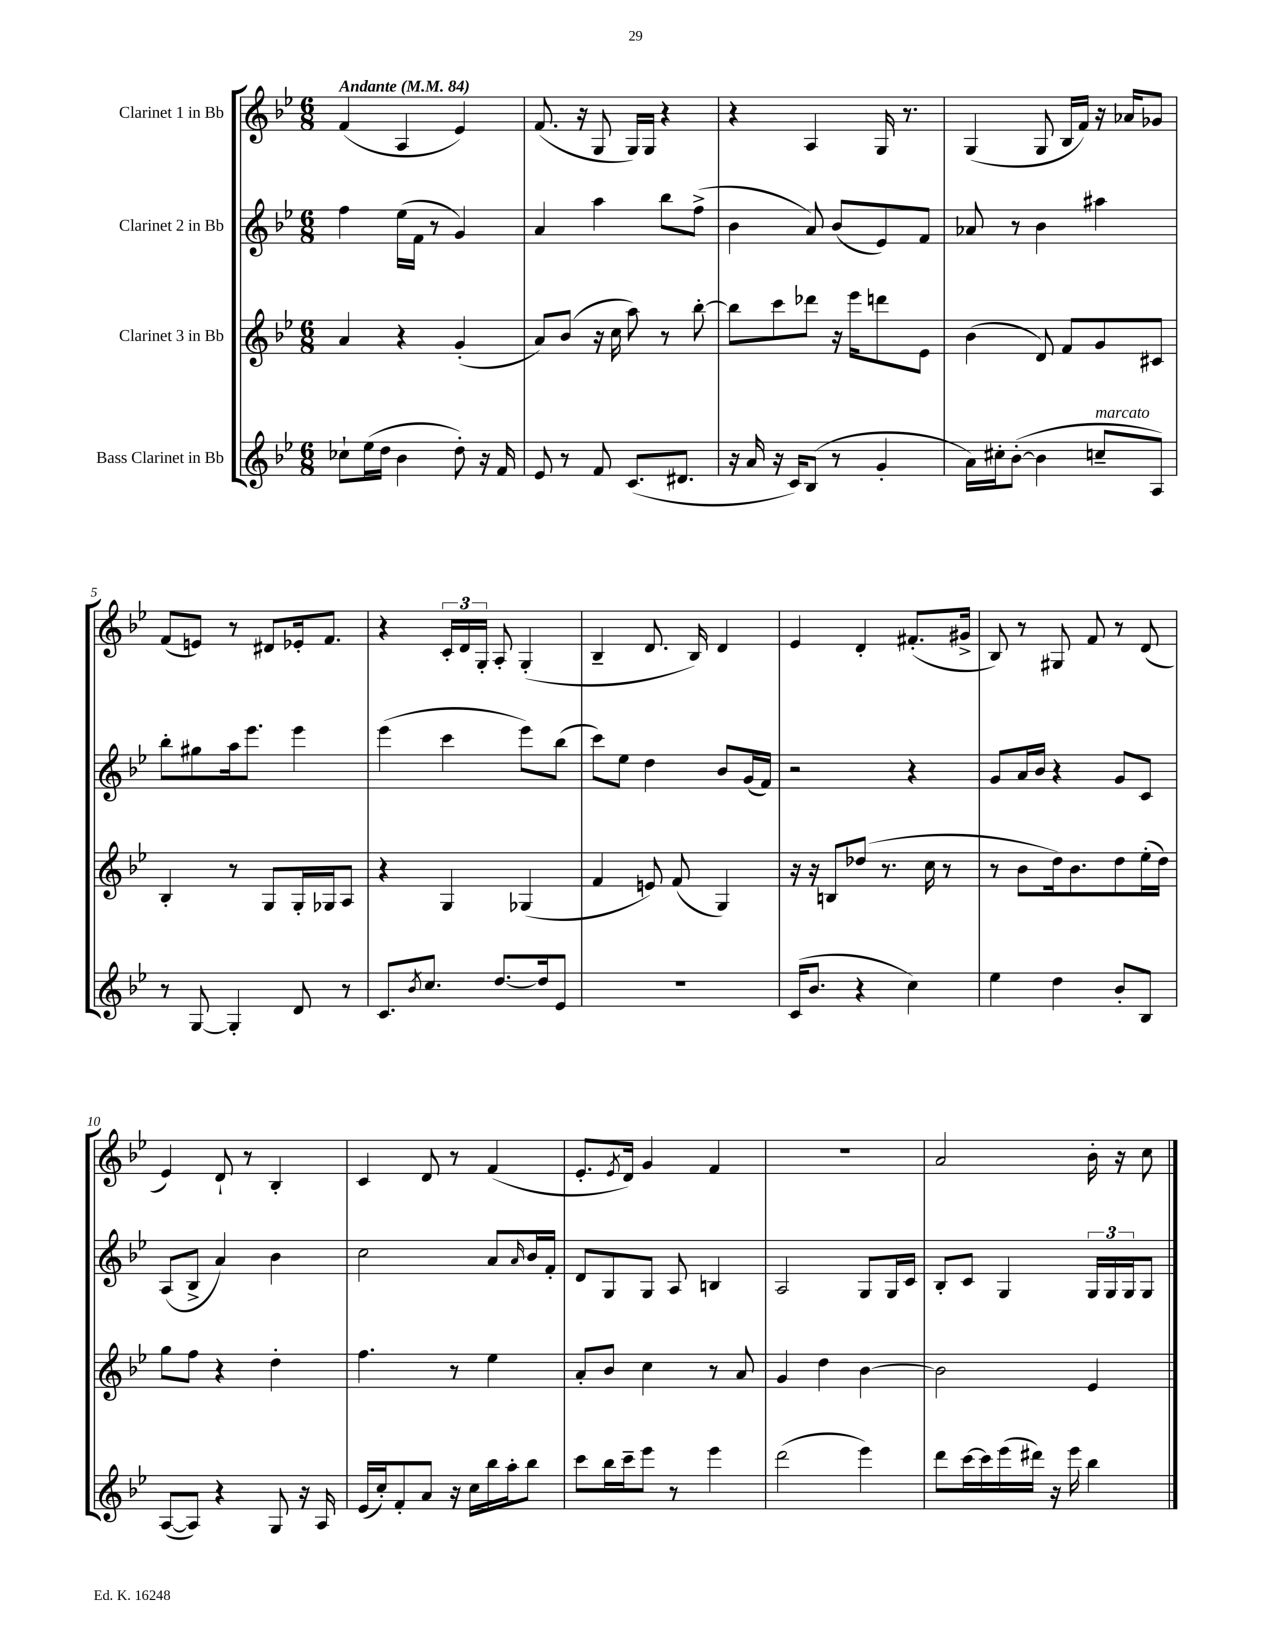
<<
\new StaffGroup <<
\new Staff = "s0" \with { instrumentName = "Clarinet 1 in Bb" } {
    \clef treble \key bes \major \numericTimeSignature \time 6/8 \tempo "Andante" 4 = 84
    f'4( a4 ees'4) |
    f'8.( r16 g8 g16) g16 r4 |
    r4 a4 g16 r8. |
    g4( g8 bes16 f'16) r16 aes'16 ges'8 |
    f'8( e'8) r8 dis'8 ees'16-. f'8. |
    r4 \tuplet 3/2 { c'16-. d'16 g16-. } a8-. g4-.( |
    bes4-- d'8. bes16) d'4 |
    ees'4 d'4-. fis'8.-.( gis'16-> |
    bes8) r8 gis8 f'8 r8 d'8( |
    ees'4) d'8-! r8 bes4-. |
    c'4 d'8 r8 f'4( |
    ees'8.-. \acciaccatura { ees'8 } d'16) g'4 f'4 |
    R2. |
    a'2 bes'16-. r16 c''8 \bar "|." |
}
\new Staff = "s1" \with { instrumentName = "Clarinet 2 in Bb" } {
    \clef treble \key bes \major \numericTimeSignature \time 6/8
    f''4 ees''16( f'16 r8 g'4) |
    a'4 a''4 bes''8 f''8->( |
    bes'4 a'8) bes'8( ees'8) f'8 |
    aes'8 r8 bes'4 ais''4 |
    bes''8-. gis''8 a''16 ees'''8. ees'''4 |
    ees'''4( c'''4 ees'''8) bes''8( |
    c'''8) ees''8 d''4 bes'8 g'16( f'16) |
    r2 r4 |
    g'8 a'16 bes'16 r4 g'8 c'8 |
    a8( bes8-> a'4) bes'4 |
    c''2 a'8 \grace { a'16 } bes'16 f'16-. |
    d'8 g8 g8 a8 b4 |
    a2 g8 g16 c'16 |
    bes8-. c'8 g4 \tuplet 3/2 { g16 g16 g16 } g8 \bar "|." |
}
\new Staff = "s2" \with { instrumentName = "Clarinet 3 in Bb" } {
    \clef treble \key bes \major \numericTimeSignature \time 6/8
    a'4 r4 g'4-.( |
    a'8) bes'8( r16 c''16 a''8) r8 bes''8~-. |
    bes''8 c'''8 des'''8 r16 ees'''16 d'''8 ees'8 |
    bes'4( d'8) f'8 g'8 cis'8 |
    bes4-. r8 g8 g16-. ges16 a8 |
    r4 g4 ges4( |
    f'4 e'8) f'8( g4) |
    r16 r16 b8 des''8( r8. c''16 r8 |
    r8 bes'8 d''16) bes'8. d''8 ees''16-.( d''16) |
    g''8 f''8 r4 d''4-. |
    f''4. r8 ees''4 |
    a'8-. bes'8 c''4 r8 a'8 |
    g'4 d''4 bes'4~ |
    bes'2 ees'4 \bar "|." |
}
\new Staff = "s3" \with { instrumentName = "Bass Clarinet in Bb" } {
    \clef treble \key bes \major \numericTimeSignature \time 6/8
    ces''8-! ees''16( d''16 bes'4 d''8-.) r16 f'16 |
    ees'8 r8 f'8 c'8.( dis'8. |
    r16 a'16 r16 c'16) bes8( r8 g'4-. |
    a'16) cis''16-. bes'8~-.( bes'4 c''8--^\markup { \italic "marcato" } a8) |
    r8 g8~ g4-. d'8 r8 |
    c'8. \acciaccatura { bes'8 } c''8. d''8.~ d''16 ees'8 |
    R2. |
    c'16( bes'8. r4 c''4) |
    ees''4 d''4 bes'8-. bes8 |
    a8~( a8) r4 g8 r16 a16 |
    ees'16( c''16-.) f'8-. a'8 r16 c''16 bes''16 a''16-. bes''8 |
    c'''8 bes''16 c'''16-- ees'''8 r8 ees'''4 |
    d'''2( ees'''4) |
    d'''8 c'''16~ c'''16 ees'''16( dis'''16) r16 ees'''16 bes''4 \bar "|." |
}
>>
>>
